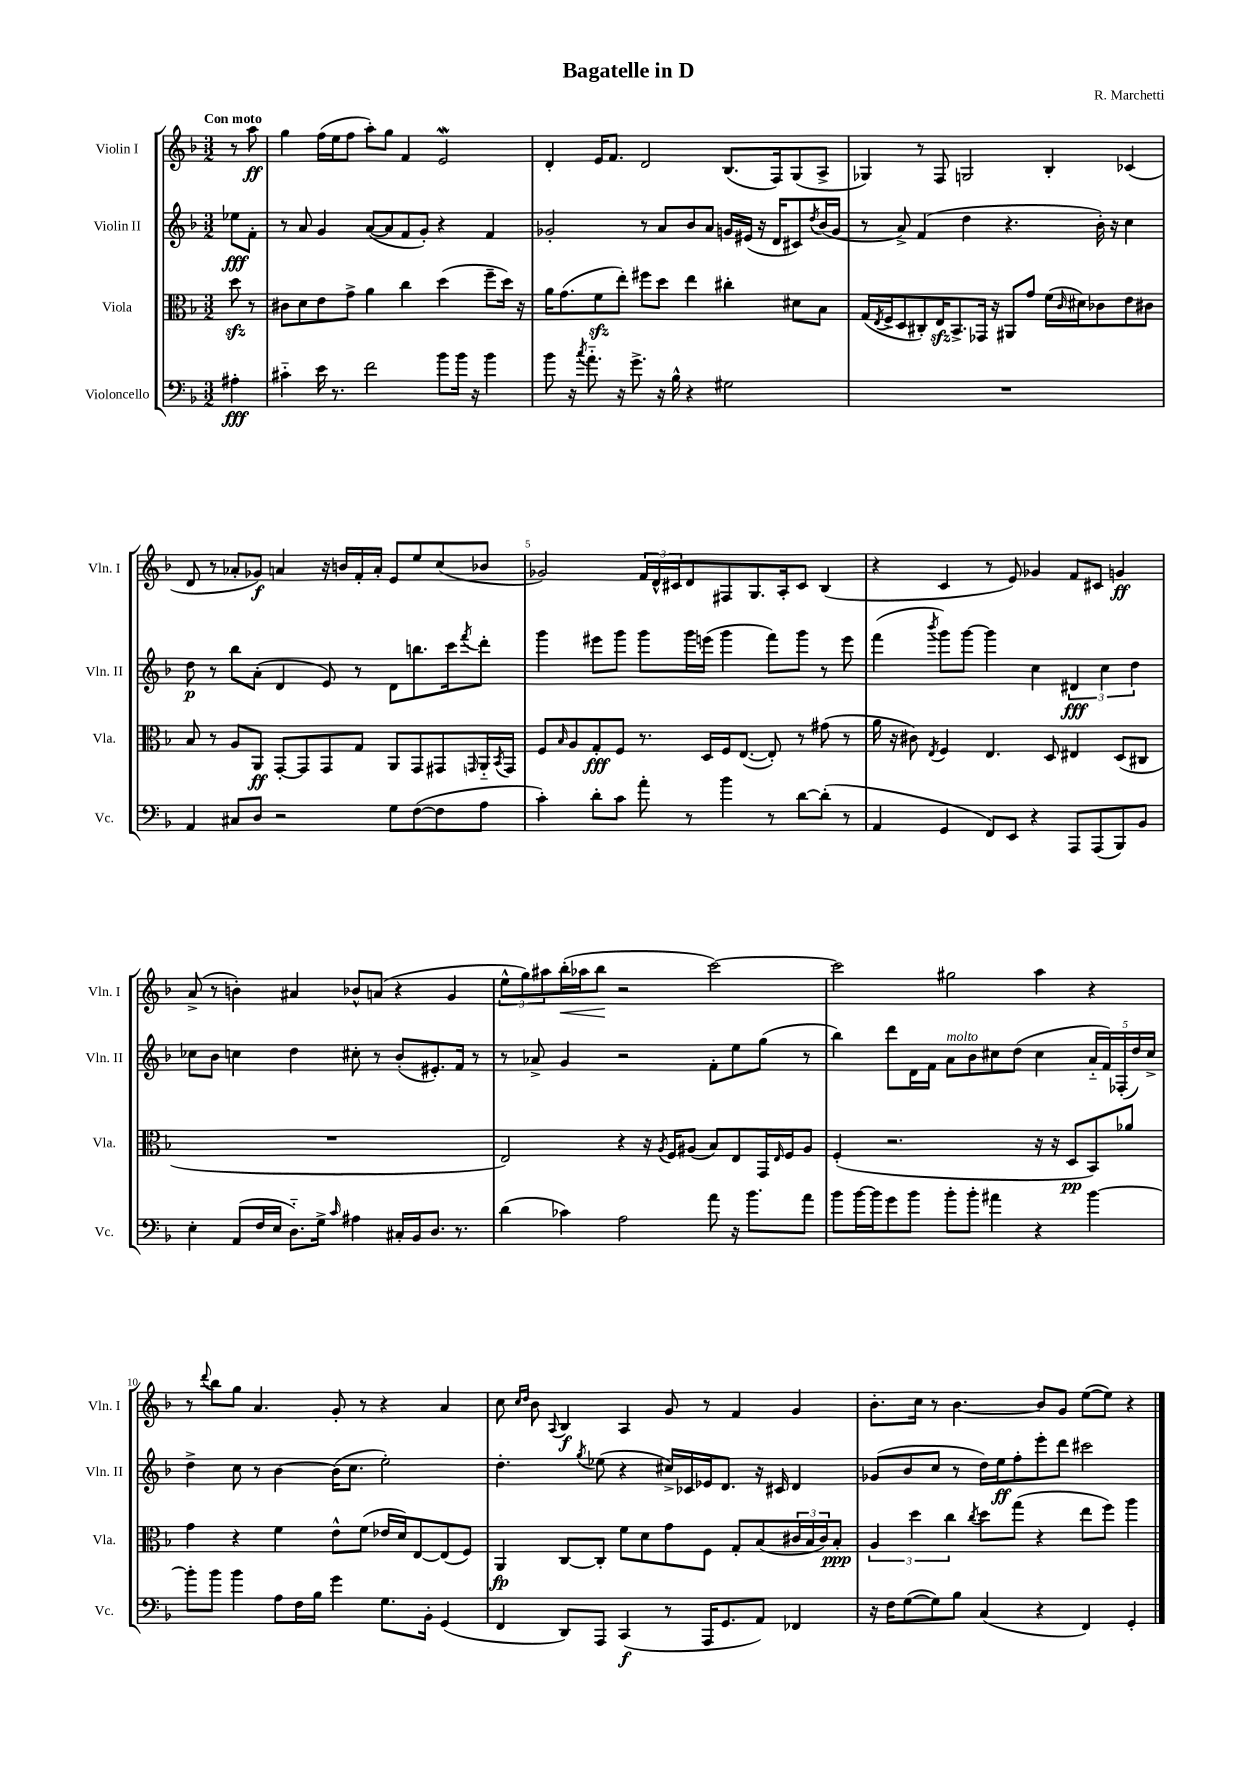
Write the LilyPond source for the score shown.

\header { title = "Bagatelle in D" composer = "R. Marchetti" }
<<
\new StaffGroup <<
\new Staff = "s0" \with { instrumentName = "Violin I" shortInstrumentName = "Vln. I" } {
    \clef treble \key f \major \numericTimeSignature \time 3/2 \partial 4 \tempo "Con moto"
    r8 a''8\ff |
    g''4 f''16( e''16 f''8 a''8-.) g''8 f'4 e'2\mordent |
    d'4-. e'16 f'8. d'2 bes8.( f16) g8( a8-> |
    ges4) r8 f8 g2 bes4-. ces'4( |
    d'8 r8 aes'8-. ges'8\f) a'4 r16 b'16 f'16-. a'16-. e'8 e''8 c''8( bes'8 |
    ges'2) \tuplet 3/2 { f'16 d'16-^ cis'16 } d'8 fis8 g8. a16-. cis'8 bes4( |
    r4 c'4 r8 e'8) ges'4 f'8 cis'8 g'4\ff |
    a'8->( r8 b'4-.) ais'4 bes'8-^ a'8( r4 g'4 |
    \tuplet 3/2 { e''8-^ g''8) ais''8 } bes''16-.\<( aes''16 bes''8\! r2 c'''2~) |
    c'''2 gis''2 a''4 r4 |
    r8 \appoggiatura { d'''8 } bes''8 g''8 a'4. g'8-. r8 r4 a'4 |
    c''8 \grace { c''16 d''16 } bes'8 \appoggiatura { a8 } bes4\f a4 g'8 r8 f'4 g'4 |
    bes'8.-. c''16 r8 bes'4.~ bes'8 g'8 e''8~( e''8) r4 \bar "|." |
}
\new Staff = "s1" \with { instrumentName = "Violin II" shortInstrumentName = "Vln. II" } {
    \clef treble \key f \major \numericTimeSignature \time 3/2 \partial 4
    ees''8\fff f'8-. |
    r8 a'8 g'4 a'8~( a'8 f'8 g'8-.) r4 f'4 |
    ges'2-. r8 a'8 bes'8 a'8 g'16 eis'16( r16 d'16 cis'8) \acciaccatura { d''8 } bes'16( g'16 |
    r8 a'8->) f'4( d''4 r4. bes'16-.) r16 c''4 |
    d''8\p r8 bes''8 a'8-.( d'4 e'8) r8 d'8 b''8. c'''16 \acciaccatura { f'''8 } d'''8-. |
    g'''4 eis'''8 g'''8 g'''8 g'''16 e'''16( g'''4 f'''8) g'''8 r8 e'''8 |
    f'''4( \acciaccatura { bes'''8 } g'''8) g'''8~ g'''4 c''4 \tuplet 3/2 { dis'4\fff c''4 d''4 } |
    ces''8 bes'8 c''4 d''4 cis''8-. r8 bes'8-.( eis'8.-.) f'16 r8 |
    r8 aes'8-> g'4 r2 f'8-. e''8 g''8( r8 |
    bes''4) d'''8 d'16 f'16 a'8^\markup { \italic "molto" } bes'8 cis''8 d''8( cis''4 \tuplet 5/4 { a'16-_ f'16) fes16-.( d''16) cis''16-> } |
    d''4-> c''8 r8 bes'4~ bes'16( c''8. e''2-.) |
    d''4.-. \acciaccatura { g''8 } ees''8( r4 cis''16->) ces'16 ees'16 d'8. r16 cis'16 d'4 |
    ges'8( bes'8 c''8 r8 d''16) e''16\ff f''8-. e'''8-. d'''8 cis'''2 \bar "|." |
}
\new Staff = "s2" \with { instrumentName = "Viola" shortInstrumentName = "Vla." } {
    \clef alto \key f \major \numericTimeSignature \time 3/2 \partial 4
    d''8\sfz r8 |
    cis'8 d'8 e'8 g'8-> a'4 c''4 d''4( f''8-- d''16) r16 |
    a'16 g'8.( f'8\sfz e''8-.) fis''8 d''8 e''4 cis''4-. dis'8 bes8 |
    g16( \acciaccatura { e8 } f16-> d8 cis8-.) e16\sfz bes,8.-> ges,16 r16 ais,8 g'8 f'16( \grace { c'16 } dis'16) ces'8 e'8 cis'8 |
    bes8 r8 a8 a,8\ff g,8~-. g,8 g,8 g8 a,8 g,8 gis,8 \grace { g,16 } a,16-_ \acciaccatura { bes,8 } g,16 |
    f8 \grace { bes16 } a8 g8-.\fff f8 r8. d16 f16 e8.~( e8-.) r8 gis'8( r8 |
    a'16 r16 cis'8) \acciaccatura { e8 } f4 e4. d8 eis4 d8( cis8 |
    R1. |
    e2) r4 r16 \acciaccatura { a8 } f16 ais8( bes8) e8 g,16 \grace { e16 } f16 ais8 |
    f4-.( r2. r16 r16 d8\pp bes,8) aes'8 |
    g'4 r4 f'4 e'8-^ f'8( ees'16 d'16) e8~ e8( f8) |
    a,4\fp c8~ c8-. f'8 d'8 g'8 f8 g8-. bes8( \tuplet 3/2 { cis'16 bes16 cis'16) } bes8-.\ppp |
    \tuplet 3/2 { a4 d''4 c''4 } \acciaccatura { c''8 } d''8 g''8( r4 e''8 f''8) a''4 \bar "|." |
}
\new Staff = "s3" \with { instrumentName = "Violoncello" shortInstrumentName = "Vc." } {
    \clef bass \key f \major \numericTimeSignature \time 3/2 \partial 4
    ais4-.\fff |
    cis'4-_ e'16 r8. f'2 bes'8 bes'16 r16 bes'4 |
    bes'8 r16 \acciaccatura { c''8 } a'8.-_ r16 g'8.-> r16 bes16-^ r4 gis2 |
    R1. |
    a,4 cis8 d8 r2 g8 f8~( f8 a8 |
    c'4-.) d'8-. c'8 a'8-. r8 bes'4 r8 d'8~ d'8-.( r8 |
    a,4 g,4 f,8) e,8 r4 a,,8 a,,8( bes,,8) bes,8 |
    e4-. a,8( f16 e16 d8.-_) g16-> \grace { c'16 } ais4 cis16-. bes,16 d8. r8. |
    d'4( ces'4) a2 a'8 r16 bes'8. a'8 |
    bes'8 bes'16~ bes'16 g'8 bes'8 bes'8-. bes'8-. ais'4 r4 bes'4~ |
    bes'8-. bes'8 bes'4 a8 f16 bes16 g'4 g8. bes,16-. g,4( |
    f,4 d,8) a,,8 c,4\f( r8 a,,16 g,8. a,8) fes,4 |
    r16 f16 g8~( g8) bes8 c4( r4 f,4) g,4-. \bar "|." |
}
>>
>>
\layout { \context { \Score \override BarNumber.break-visibility = ##(#f #t #t) barNumberVisibility = #(every-nth-bar-number-visible 5) } }
